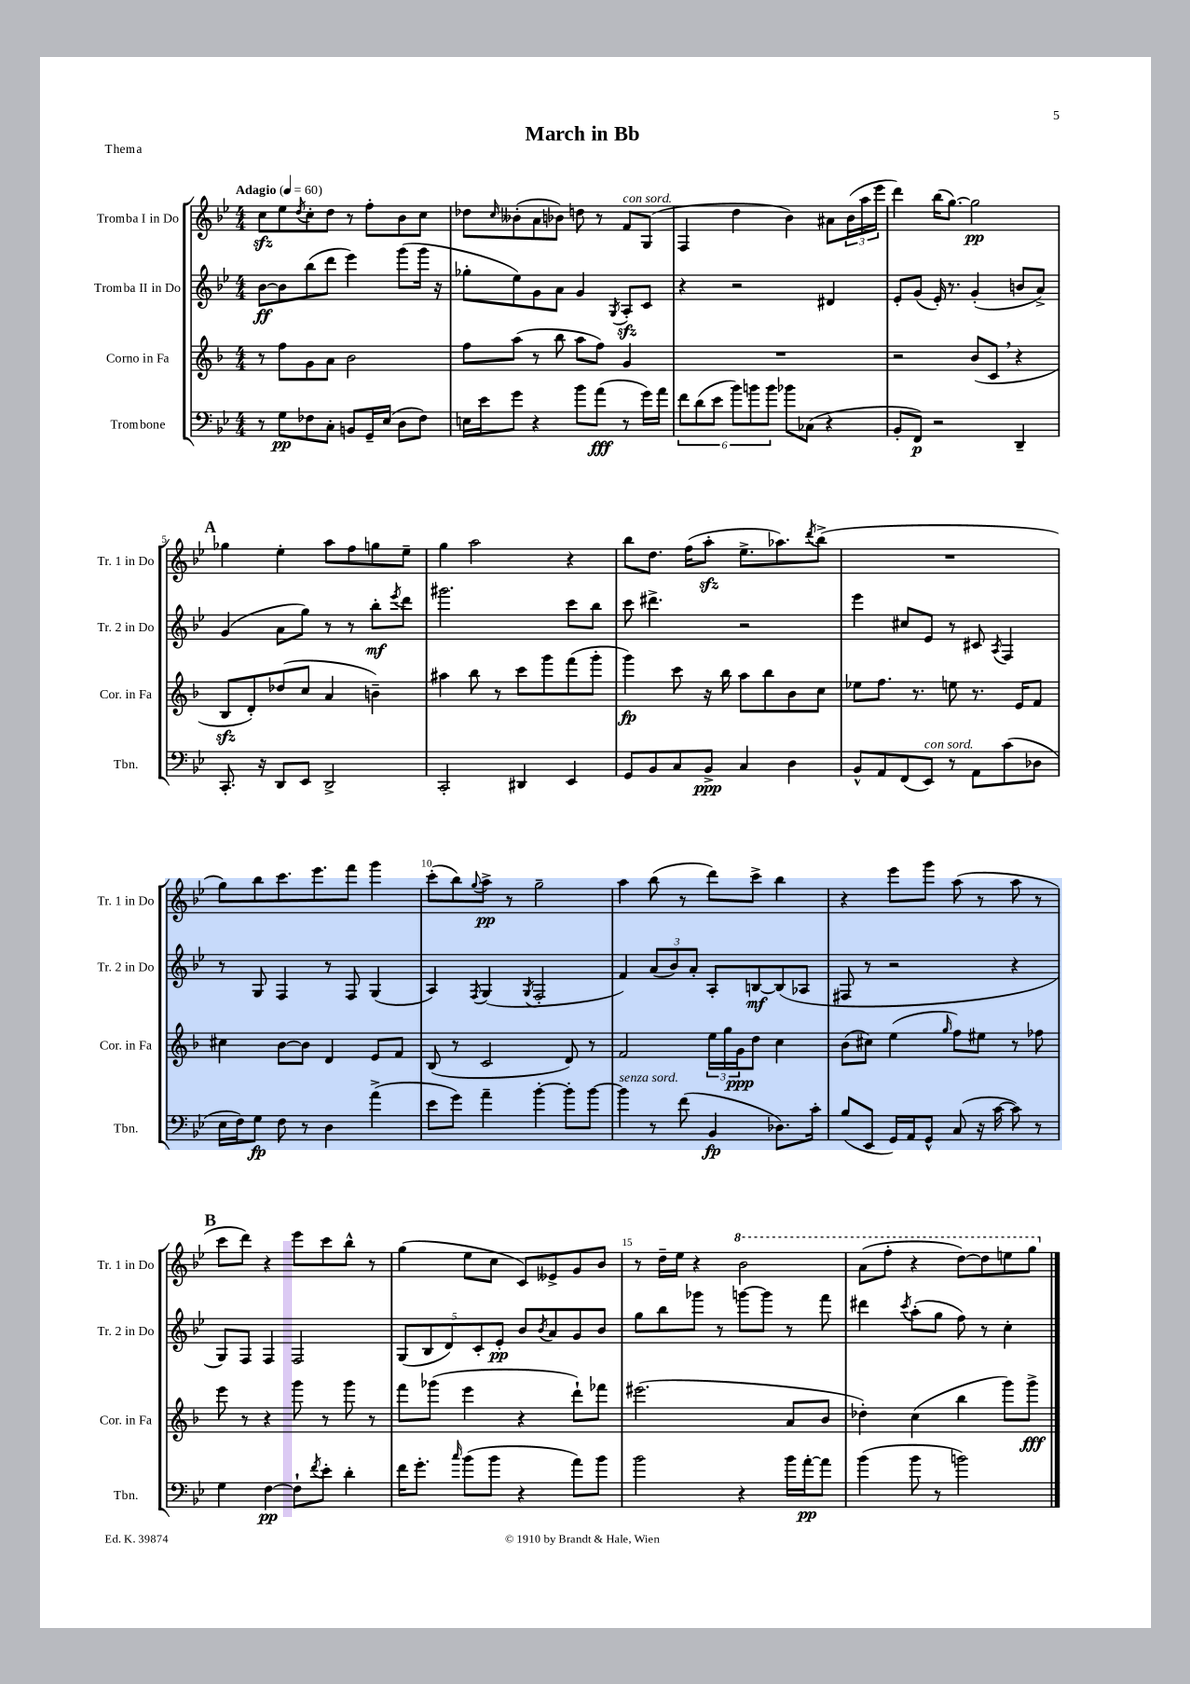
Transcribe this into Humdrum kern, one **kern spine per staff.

**kern	**dynam	**kern	**dynam	**kern	**dynam	**kern	**dynam
*part4	*part4	*part3	*part3	*part2	*part2	*part1	*part1
*staff4	*staff4	*staff3	*staff3	*staff2	*staff2	*staff1	*staff1
*I"Trombone	*	*I"Corno in Fa	*	*I"Tromba II in Do	*	*I"Tromba I in Do	*
*I'Tbn.	*	*I'Cor. in Fa	*	*I'Tr. 2 in Do	*	*I'Tr. 1 in Do	*
*clefF4	*	*clefG2	*	*clefG2	*	*clefG2	*
*k[b-e-]	*	*k[b-]	*	*k[b-e-]	*	*k[b-e-]	*
*M4/4	*	*M4/4	*	*M4/4	*	*M4/4	*
*MM60	*	*MM60	*	*MM60	*	*MM60	*
=1	=1	=1	=1	=1	=1	=1	=1
!	!	!	!	!	!	!LO:TX:a:B:t=Adagio	!
8r	.	8r	.	[8b-\L	ff	8cczz\L	.
8G\L	pp	8ff\L	.	8b-\]	.	8ee-\	.
.	.	.	.	.	.	8qdd/	.
8F-X\	.	8g\	.	(8bb-\	.	8cc'\	.
8C'\J	.	8a\J	.	8ddd\J	.	8dd\J	.
8BBn/L	.	2b-\	.	4eee-\)	.	8r	.
16GG~/L	.	.	.	.	.	8ff'\L	.
(16E-/JJ	.	.	.	.	.	.	.
8D\L	.	.	.	(8ggg\L	.	8b-\	.
8F-\J)	.	.	.	16ggg\Jk	.	8cc\J	.
.	.	.	.	16r	.	.	.
=2	=2	=2	=2	=2	=2	=2	=2
16En\LL	.	8ff\L	.	8gg-X'\L	.	8dd-X\L	.
16e-\J	.	.	.	.	.	.	.
.	.	.	.	.	.	16qqcc/	.
8g\J	.	(8aa\J	.	8ee-\)	.	(8b--X'\	.
4r	.	8r	.	8g\	.	8a\	.
.	.	8bb-\	.	8a\J	.	8b-X\J)	.
8b-\L	.	8aa\L	.	4g/	.	8ddn\	.
(8a\J	fff	8ff\J)	.	.	.	8r	.
.	.	.	.	8qG/	.	.	.
!	!	!	!	!	!	!LO:TX:a:i:t=con sord.	!
8r	.	4g/	.	8Azz'/L	.	8f/L	.
16g\LL)	.	.	.	8c/J	.	(8G/J	.
16a\JJ	.	.	.	.	.	.	.
=3	=3	=3	=3	=3	=3	=3	=3
12f\L	.	1r	.	4r	.	4F/	.
(12d\	.	.	.	.	.	.	.
12e-\J	.	.	.	.	.	.	.
12b-\L)	.	.	.	2r	.	4dd\	.
12bn\	.	.	.	.	.	.	.
12b\J	.	.	.	.	.	.	.
8b-X\L	.	.	.	.	.	4b-\)	.
(8C-X\J	.	.	.	.	.	.	.
4r	.	.	.	4d#X/	.	8a#X\L	.
.	.	.	.	.	.	(24b-\L	.
.	.	.	.	.	.	24aa\	.
.	.	.	.	.	.	24eee-\JJ	.
=4	=4	=4	=4	=4	=4	=4	=4
8BB-'/L	.	2r	.	8e-'/L	.	4ddd\)	.
8FF/J)	p	.	.	(8g/J	.	.	.
2r	.	.	.	16e-'/)	.	(16bb-\KL	.
.	.	.	.	8.r	.	[8.gg\J)	.
.	.	(8b-/L	.	(4g'/	.	2gg\]	pp
.	.	8c,/J	.	.	.	.	.
4DD~/	.	4r	.	8bn/L	.	.	.
.	.	.	.	8a^/J)	.	.	.
!!LO:LB:g=z
!!LO:REH:place=s1:t=A
=5	=5	=5	=5	=5	=5	=5	=5
8.CC'/	.	8B-zz/L	.	(4g/	.	4gg-X\	.
.	.	8d'/)	.	.	.	.	.
16r	.	.	.	.	.	.	.
8DD/L	.	(8dd-X/	.	8a\L	.	4ee-'\	.
8EE-/J	.	8cc/J	.	8gg\J)	.	.	.
2DD^/	.	4a/	.	8r	.	8aa\L	.
.	.	.	.	8r	.	8ff\	.
.	.	4bn~\)	.	8bb-'\L	mf	8ggn\	.
.	.	.	.	8qeee-/	.	.	.
.	.	.	.	8ddd\J	.	8ee-~\J	.
=6	=6	=6	=6	=6	=6	=6	=6
2CC'/	.	4aa#X\	.	2.ggg#X\	.	4gg\	.
.	.	8bb-\	.	.	.	2aa\	.
.	.	8r	.	.	.	.	.
4DD#X/	.	8ccc\L	.	.	.	.	.
.	.	8ggg\	.	.	.	.	.
4EE-/	.	(8fff\	.	8ccc\L	.	4r	.
.	.	8ggg'\J	.	8bb-\J	.	.	.
=7	=7	=7	=7	=7	=7	=7	=7
8GG/L	.	4ggg\)	fp	8ccc\	.	8bb-\L	.
8BB-/	.	.	.	4.ddd#X^\	.	8.dd\J	.
8C/	.	8ccc\	.	.	.	.	.
.	.	.	.	.	.	(16ff\KL	.
8BB-^/J	ppp	16r	.	.	.	8aazz'\J	.
.	.	16bb-\	.	.	.	.	.
4C/	.	8aa\L	.	2r	.	8.ee-^\L	.
.	.	8bb-\	.	.	.	.	.
.	.	.	.	.	.	8.aa-X\)	.
4D\	.	8b-\	.	.	.	.	.
.	.	.	.	.	.	8qddd/	.
.	.	8cc\J	.	.	.	(8bb-^\J	.
=8	=8	=8	=8	=8	=8	=8	=8
8BB-^^/L	.	8ee-X\L	.	4eee-\	.	1r	.
8AA/	.	8.ff\J	.	.	.	.	.
(8FF/	.	.	.	8cc#X/L	.	.	.
.	.	8.r	.	.	.	.	.
!LO:TX:a:i:t=con sord.	!	!	!	!	!	!	!
8EE-/J)	.	.	.	8e-/J	.	.	.
8r	.	8een\	.	8r	.	.	.
8AA\L	.	8.r	.	8c#X/	.	.	.
.	.	.	.	8qA/	.	.	.
(8c\	.	.	.	4F/	.	.	.
.	.	16e/KL	.	.	.	.	.
8D-X\J	.	8f/J	.	.	.	.	.
!!LO:LB:g=z
=9	=9	=9	=9	=9	=9	=9	=9
16E-\LL	.	4cc#X\	.	8r	.	8gg\L)	.
16F\J)	.	.	.	.	.	.	.
8G\J	fp	.	.	8G/	.	8bb-\	.
8F\	.	[8b-\L	.	4F/	.	8.ccc\	.
8r	.	8b-\J]	.	.	.	.	.
.	.	.	.	.	.	8.eee-\	.
4D\	.	4d/	.	8r	.	.	.
.	.	.	.	8F/	.	8fff\J	.
(4a^\	.	8e/L	.	(4G/	.	4ggg\	.
.	.	8f/J	.	.	.	.	.
=10	=10	=10	=10	=10	=10	=10	=10
8e-\L	.	(8B-/	.	4A/)	.	(8ccc'\L	.
8g\J)	.	8r	.	.	.	8bb-\)	.
.	.	.	.	8qF/	.	8qqgg/	.
4a~\	.	2c/	.	(4G/	.	8aa^\J	pp
.	.	.	.	.	.	8r	.
.	.	.	.	8qG/	.	.	.
[4b-'\	.	.	.	2F'/	.	2gg~\	.
8b-'\L]	.	8d/)	.	.	.	.	.
[8b-\J	.	8r	.	.	.	.	.
=11	=11	=11	=11	=11	=11	=11	=11
!LO:TX:a:i:t=senza sord.	!	!	!	!	!	!	!
4b-\]	.	2f/	.	4f/)	.	4aa\	.
8r	.	.	.	(12a/L	.	(8bb-\	.
.	.	.	.	12b-/)	.	.	.
(8f\	.	.	.	.	.	8r	.
.	.	.	.	12a'/J	.	.	.
4BB-/	fp	24ee\LL	.	8A'/L	.	8ddd\L)	.
.	.	24gg\	.	.	.	.	.
.	.	24g\J	ppp	.	.	.	.
.	.	8dd\J	.	[8Bn/	mf	8ccc^\J	.
8.D-X\L)	.	4cc\	.	(8B/]	.	4bb-\	.
.	.	.	.	8A-X/J	.	.	.
16c'\Jk	.	.	.	.	.	.	.
=12	=12	=12	=12	=12	=12	=12	=12
(8B-/L	.	(8b-\L	.	8F#X/	.	4r	.
8EE-/J	.	8cc#X\J)	.	8r	.	.	.
16GG/LL)	.	(4ee\	.	2r	.	8eee-\L	.
16AA/J	.	.	.	.	.	.	.
8GG^^/J	.	.	.	.	.	8ggg\J	.
.	.	16qqgg/	.	.	.	.	.
(8C/	.	8ff\L)	.	.	.	(8aa\	.
16r	.	8ee#X\J	.	.	.	8r	.
[16c\	.	.	.	.	.	.	.
8c\])	.	8r	.	4r	.	8aa\	.
8r	.	8ff-X\	.	.	.	8r	.
!!LO:LB:g=z
!!LO:REH:place=s1:t=B
=13	=13	=13	=13	=13	=13	=13	=13
4G\	.	8eee\	.	8G/L)	.	8ccc\L	.
.	.	8r	.	8F/J	.	8ddd\J)	.
[4F\	pp	4r	.	4F/	.	4r	.
8F`\L]	.	8ggg\	.	2F/	.	8eee-\L	.
8qf/	.	.	.	.	.	.	.
8e-'\J	.	8r	.	.	.	8ccc\	.
4d'\	.	8ggg\	.	.	.	8bb-^^\J	.
.	.	8r	.	.	.	8r	.
=14	=14	=14	=14	=14	=14	=14	=14
16f\KL	.	8fff\L	.	(10G/L	.	(4gg\	.
8.g'\J	.	.	.	.	.	.	.
.	.	.	.	10B-/	.	.	.
.	.	(8ggg-X\J	.	.	.	.	.
.	.	.	.	10d/)	.	.	.
16qqcc/	.	.	.	.	.	.	.
(8b-\L	.	4eee\	.	.	.	8ee-\L	.
.	.	.	.	10c'/	.	.	.
8b-\J	.	.	.	.	.	8cc\J	.
.	.	.	.	10e-'/J	pp	.	.
4r	.	4r	.	8b-/L	.	8c/L)	.
.	.	.	.	8qb-/	.	.	.
.	.	.	.	8a/	.	8e--X^/	.
8a\L)	.	8ddd`\L)	.	8g/	.	8g/	.
8b-\J	.	8fff-X\J	.	8b-/J	.	8b-/J	.
=15	=15	=15	=15	=15	=15	=15	=15
2b-\	.	(2.eee#X\	.	8gg\L	.	8r	.
.	.	.	.	8bb-\	.	16dd~\LL	.
.	.	.	.	.	.	16ee-\JJ	.
.	.	.	.	8ggg-X\J	.	4r	.
.	.	.	.	8r	.	.	.
*	*	*	*	*	*	*8va	*
4r	.	.	.	[8gggn\L	.	2bb-\	.
.	.	.	.	8ggg\J]	.	.	.
16b-\LL	.	8a/L	.	8r	.	.	.
[16a'\J	pp	.	.	.	.	.	.
8a\J]	.	8b-/J	.	8fff\	.	.	.
=16	=16	=16	=16	=16	=16	=16	=16
(4b-\	.	4dd-X'\)	.	4ddd#X\	.	(8aa\L	.
.	.	.	.	.	.	8fff'\J	.
.	.	.	.	8qccc/	.	.	.
8b-\	.	(4cc\	.	(8aa'\L	.	4r	.
8r	.	.	.	8gg\J	.	.	.
2bn\)	.	4bb-\	.	8ff\)	.	[8ddd\L)	.
.	.	.	.	8r	.	8ddd\]	.
.	.	8ggg\L)	.	4cc'\	.	8eeen\	.
.	.	8ggg^\J	fff	.	.	8ggg\J	.
*	*	*	*	*	*	*X8va	*
==	==	==	==	==	==	==	==
*-	*-	*-	*-	*-	*-	*-	*-
